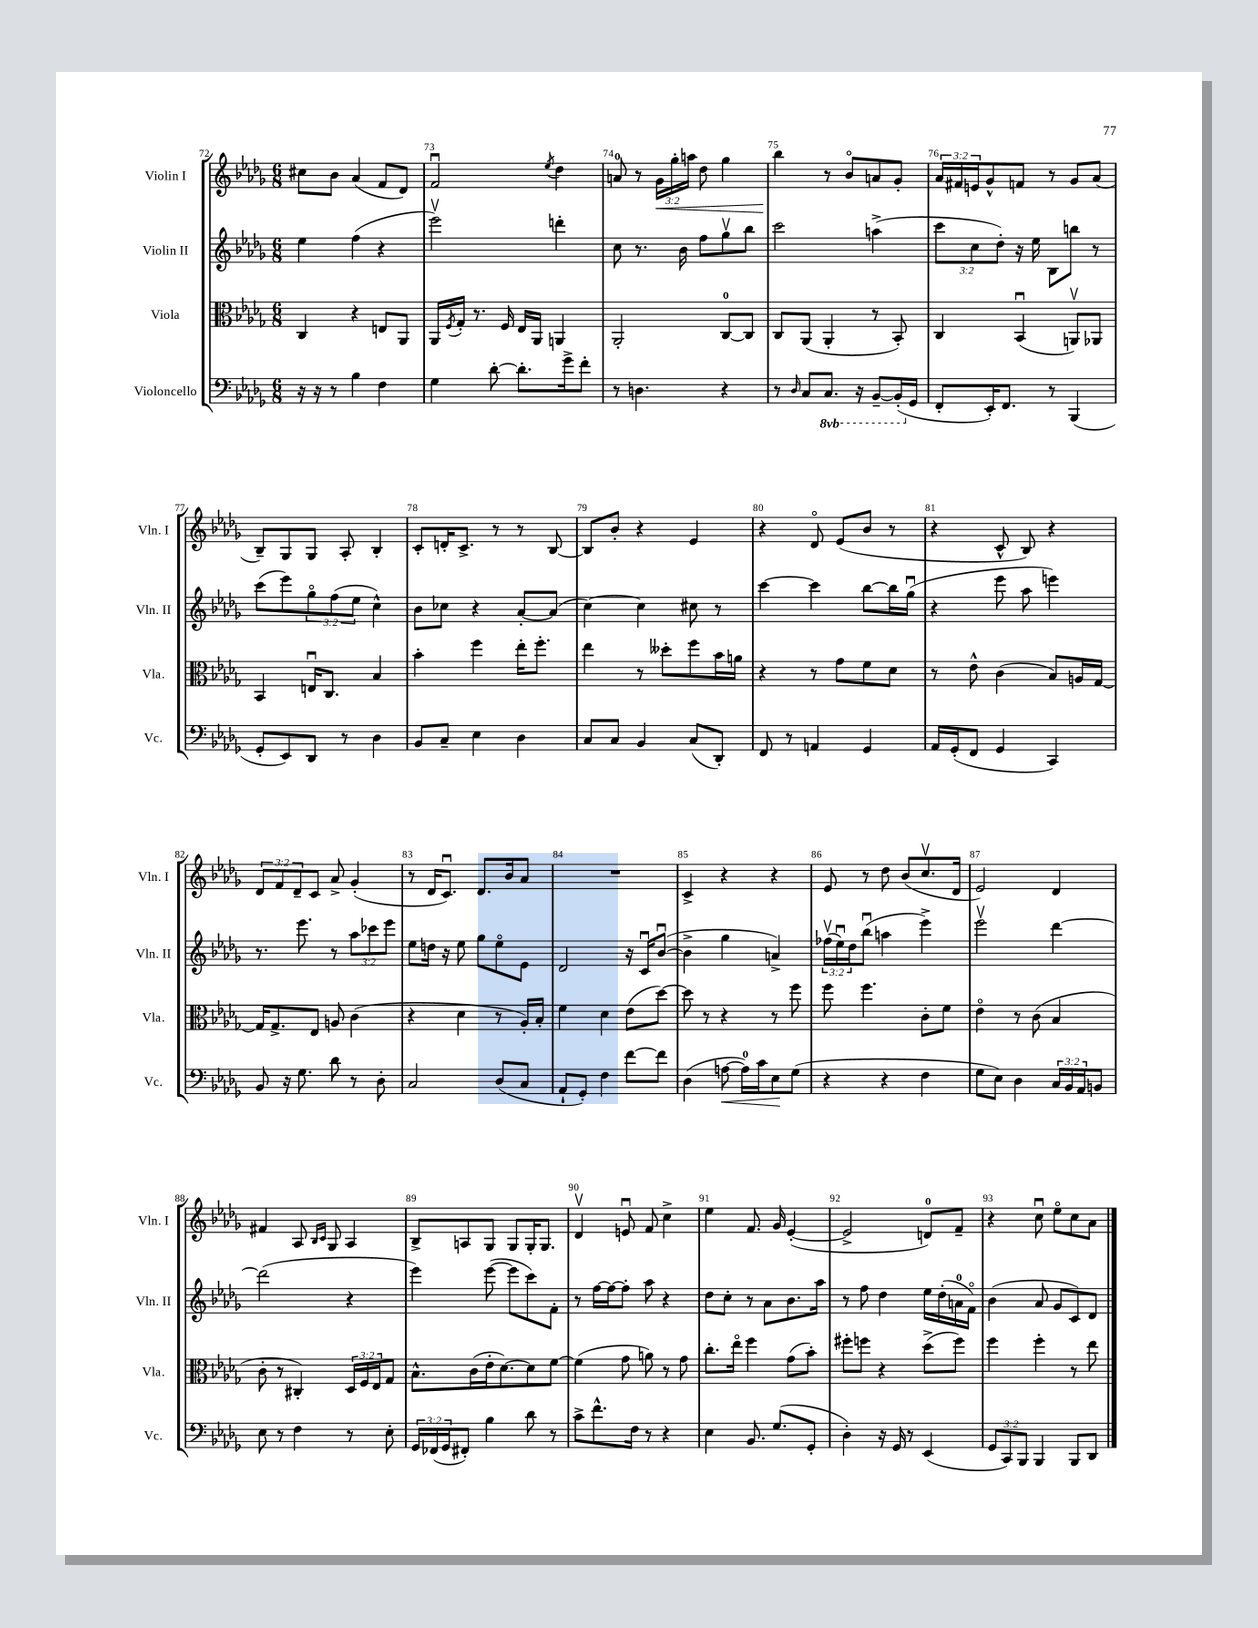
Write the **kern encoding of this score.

**kern	**kern	**kern	**kern
*staff4	*staff3	*staff2	*staff1
*clefF4	*clefC3	*clefG2	*clefG2
*k[b-e-a-d-g-]	*k[b-e-a-d-g-]	*k[b-e-a-d-g-]	*k[b-e-a-d-g-]
*M6/8	*M6/8	*M6/8	*M6/8
16r	4C/	4ee-\	8cc#\L
16r	.	.	.
8r	.	.	8b-\J
4B-\	4r	(4ff\	(4a-/
4F\	8E/L	4r	8f/L
.	8AA-/J	.	8d-/J)
=	=	=	=
4G-\	16AA-/LL	2eee-v\)	2fu/
.	8qF/	.	.
.	16G-'/JJ	.	.
.	8.r	.	.
[8d-'\	.	.	.
.	16F/	.	.
8.d-'\]L	16E-/LL	.	.
.	16AA-/JJ	.	.
.	.	.	8qee-/
.	4AA/	4ddd'\	4dd-\
16g-^\k	.	.	.
8f'\J	.	.	.
=	=	=	=
8r	2AA-'/	8cc\	8a/
4.D\	.	8.r	8r
.	.	.	24g-\LL
.	.	.	24gg-'\
.	.	16b-\	.
.	.	.	24aa\JJ
.	.	8ff\L	8dd-\
4r	[8C/L	8gg-v\	4gg-\
.	8C/]J	8bb-\J	.
=	=	=	=
8r	8C/L	2ccc\	4bb-\
16qqD-/	.	.	.
8C/L	(8AA-/J	.	.
8.CC/J	4AA-'/	.	8r
.	.	.	8b-o/L
16r	.	.	.
[8BBB-~/L	8r	(4aa^\	8a/
(16BBB-'/]L	8BB-'/)	.	8g-'/J
16GG-/JJ	.	.	.
=	=	=	=
8FF'/L	4C/	12ccc\L	24a-/LL
.	.	.	24f#/
.	.	12cc\	24e/J
16EE-'/K)	.	.	8g-^^/
.	.	12dd-'\J)	.
8.FF/J	.	.	.
.	(4BB-u/	16r	8f/J
.	.	16ee-\	.
8r	.	8B-\L	8r
(4BBB-/	8AAv/L)	8bb\J	8g-/L
.	8AA-/J	8r	(8a-/J
=	=	=	=
8GG-'/L	4BB-/	(8ccc\L	8B-~/L)
8EE-/)	.	8eee-\)	8G-/
8DD-/J	16Eu/LK	12gg-o\	8G-/J
.	8.C/J	.	.
.	.	(12ff\	.
8r	.	.	8A-'/
.	.	12ee-\J	.
4D-\	4B-/	4cc^^\)	4B-'/
=	=	=	=
8BB-/L	4b-'\	8b-\L	8c'/L
8C~/J	.	8cc-\J	16d'/K
.	.	.	8.c^/J
4E-\	4ff\	4r	.
.	.	.	8r
4D-\	16ee-'\LK	[8a-'/L	8r
.	8.ff'\J	.	.
.	.	(8a-/]J	[8B-/
=	=	=	=
8C/L	4ee-\	[4cc\)	8B-/]L
8C/J	.	.	8b-'/J
4BB-/	8r	4cc\]	4r
.	8dd--'\L	.	.
(8C/L	8ff\	8cc#\	4e-/
8DD-'/J)	16b-\L	8r	.
.	16a\JJ	.	.
=	=	=	=
8FF/	4r	[4ccc\	4r
8r	.	.	.
4AA/	8r	4ccc\]	8d-o/
.	8g-\L	.	(8e-/L
4GG-/	8f\	[8bb-\L	8b-/J
.	8d-\J	16bb-\]L	8r
.	.	(16gg-u\JJ	.
=	=	=	=
16AA-/LL	8r	4r	4r
(16GG-'/J	.	.	.
8FF/J	8e-^^\	.	.
4GG-/	(4c\	8eee-\	8c^^/
.	.	8aa-\	8B-/)
4CC/)	8B-/L)	4eee\)	4r
.	16A/L	.	.
.	[16G-/JJ	.	.
=	=	=	=
8BB-/	16G-/]LK	8.r	12d-/L
.	8.G-^/	.	.
.	.	.	12f/
16r	.	.	.
.	.	.	12d-~/
8.G-\	.	8.eee-\	.
.	8E-/J	.	8c/J
8d-\	8A/	8r	8a-^/
8r	(4c\	12aa-\L	(4g-'/
.	.	12ccc-\	.
8D-'\	.	.	.
.	.	12eee-\J	.
=	=	=	=
2C/	4r	8ee-\L	8r
.	.	16dd\Jk	16d-/LK
.	.	16r	8.cu/J)
.	4d-\	8ee-\	.
.	.	8gg-\L	8.d-/L
(8D-/L	8r	8ee-o\	.
.	.	.	16b-/k
8C/J	16A-'/LL)	8e-\J	8a-/J
.	16B-'/JJ	.	.
=	=	=	=
8AA-`/L	4f\	2d-/	2.r
8GG-'/J)	.	.	.
4F\	4d-\	.	.
[8f\L	(8e-\L	16r	.
.	.	16cu/LK	.
8f\]J	[8dd-\J)	([8b-u/J	.
=	=	=	=
(4D-\	8dd-\]	4b-^\]	4c^/
.	8r	.	.
[8A\	4r	4gg-\	4r
16A\]LL)	.	.	.
16c\J	.	.	.
8E-\	8r	4a^/)	4r
(8G-\J	8ff\	.	.
=	=	=	=
4r	8ff\	(24ff-v\LL	8e-/
.	.	24ee-u\)	.
.	.	24dd-\J	.
.	4.ff\	(8bb-u\J	8r
4r	.	4aa\	8dd-\
.	.	.	(8b-/L
4F\	8c'\L	4eee-^\)	8.ccv/
.	8f\J	.	.
.	.	.	16d-/Jk
=	=	=	=
8G-\L	4e-o\	2eee-v\	2e-/)
8E-\J)	.	.	.
4D-\	8r	.	.
.	(8c\	.	.
24C/LL	4B-/	[4ddd-\	4d-/
24BB-/	.	.	.
24AA-/J	.	.	.
8BB/J	.	.	.
=	=	=	=
8E-\	8c'\	(2ddd-\]	4f#/
8r	8r	.	.
4F\	4C#'/)	.	8A-/
.	.	.	16qqB-/LL
.	.	.	16qqc/JJ
.	.	.	8G-/
8r	24D-/LL	4r	4A-/
.	24F/	.	.
.	24E-/J	.	.
8E-'\	8G-/J	.	.
=	=	=	=
24GG-/LL	8.B-^^\L	4eee-\)	8B-^/L
(24FF-/	.	.	.
24GG-/J	.	.	.
8FF#'/J)	.	.	8A/
.	(16c\L	.	.
4B-\	16e-'\J	([8eee-\	8G-/J
.	[8.d-\)	.	.
.	.	8eee-\]L	8G-/L
8d-\	8d-\]	8ccc\)	16G-'/K
.	.	.	8.G-/J
8r	[8f\J	8f'\J	.
=	=	=	=
8c^\L	(4f\]	8r	4d-v/
8.f^^\	.	[16ff\LL	.
.	.	16ff\_J	.
.	8g-\	8ff'\]J	8eu/
16F\Jk	.	.	.
8r	8a\)	8aa-\	8f/
4r	8r	4r	4cc^\
.	8g-\	.	.
=	=	=	=
4E-\	8.cc'\L	8dd-\L	4ee-\
.	.	8cc'\J	.
.	16ee-o\Jk	.	.
8.BB-/	4ff\	8r	8.f/
.	.	8a-\L	.
(8.G-/L	.	.	16g-/
.	(8g-\L	8.b-\	([4e-'/
8GG-'/J	8b-'\J)	.	.
.	.	16aa-\Jk	.
=	=	=	=
4D-'\)	8ff#'\L	8r	2e-^/]
.	8ff\J	8ff\	.
16r	4r	4dd-\	.
16GG-/	.	.	.
8r	.	.	.
(4EE-/	(8dd-^\L	16ee-\LL	8d/L)
.	.	(16dd-'\	.
.	8ff\J)	16a\	8f~/J
.	.	16fo\JJ)	.
=	=	=	=
12GG-/L	4ff\	(4b-\	4r
12CC/)	.	.	.
12BBB-/J	.	.	.
4BBB-/	4ff'\	8a-/	8ccu\
.	.	8g-/L	8ee-o\L
8BBB-/L	8r	8c/)	8cc\
8DD-/J	8ee-\	8d-/J	8a-\J
==	==	==	==
*-	*-	*-	*-
